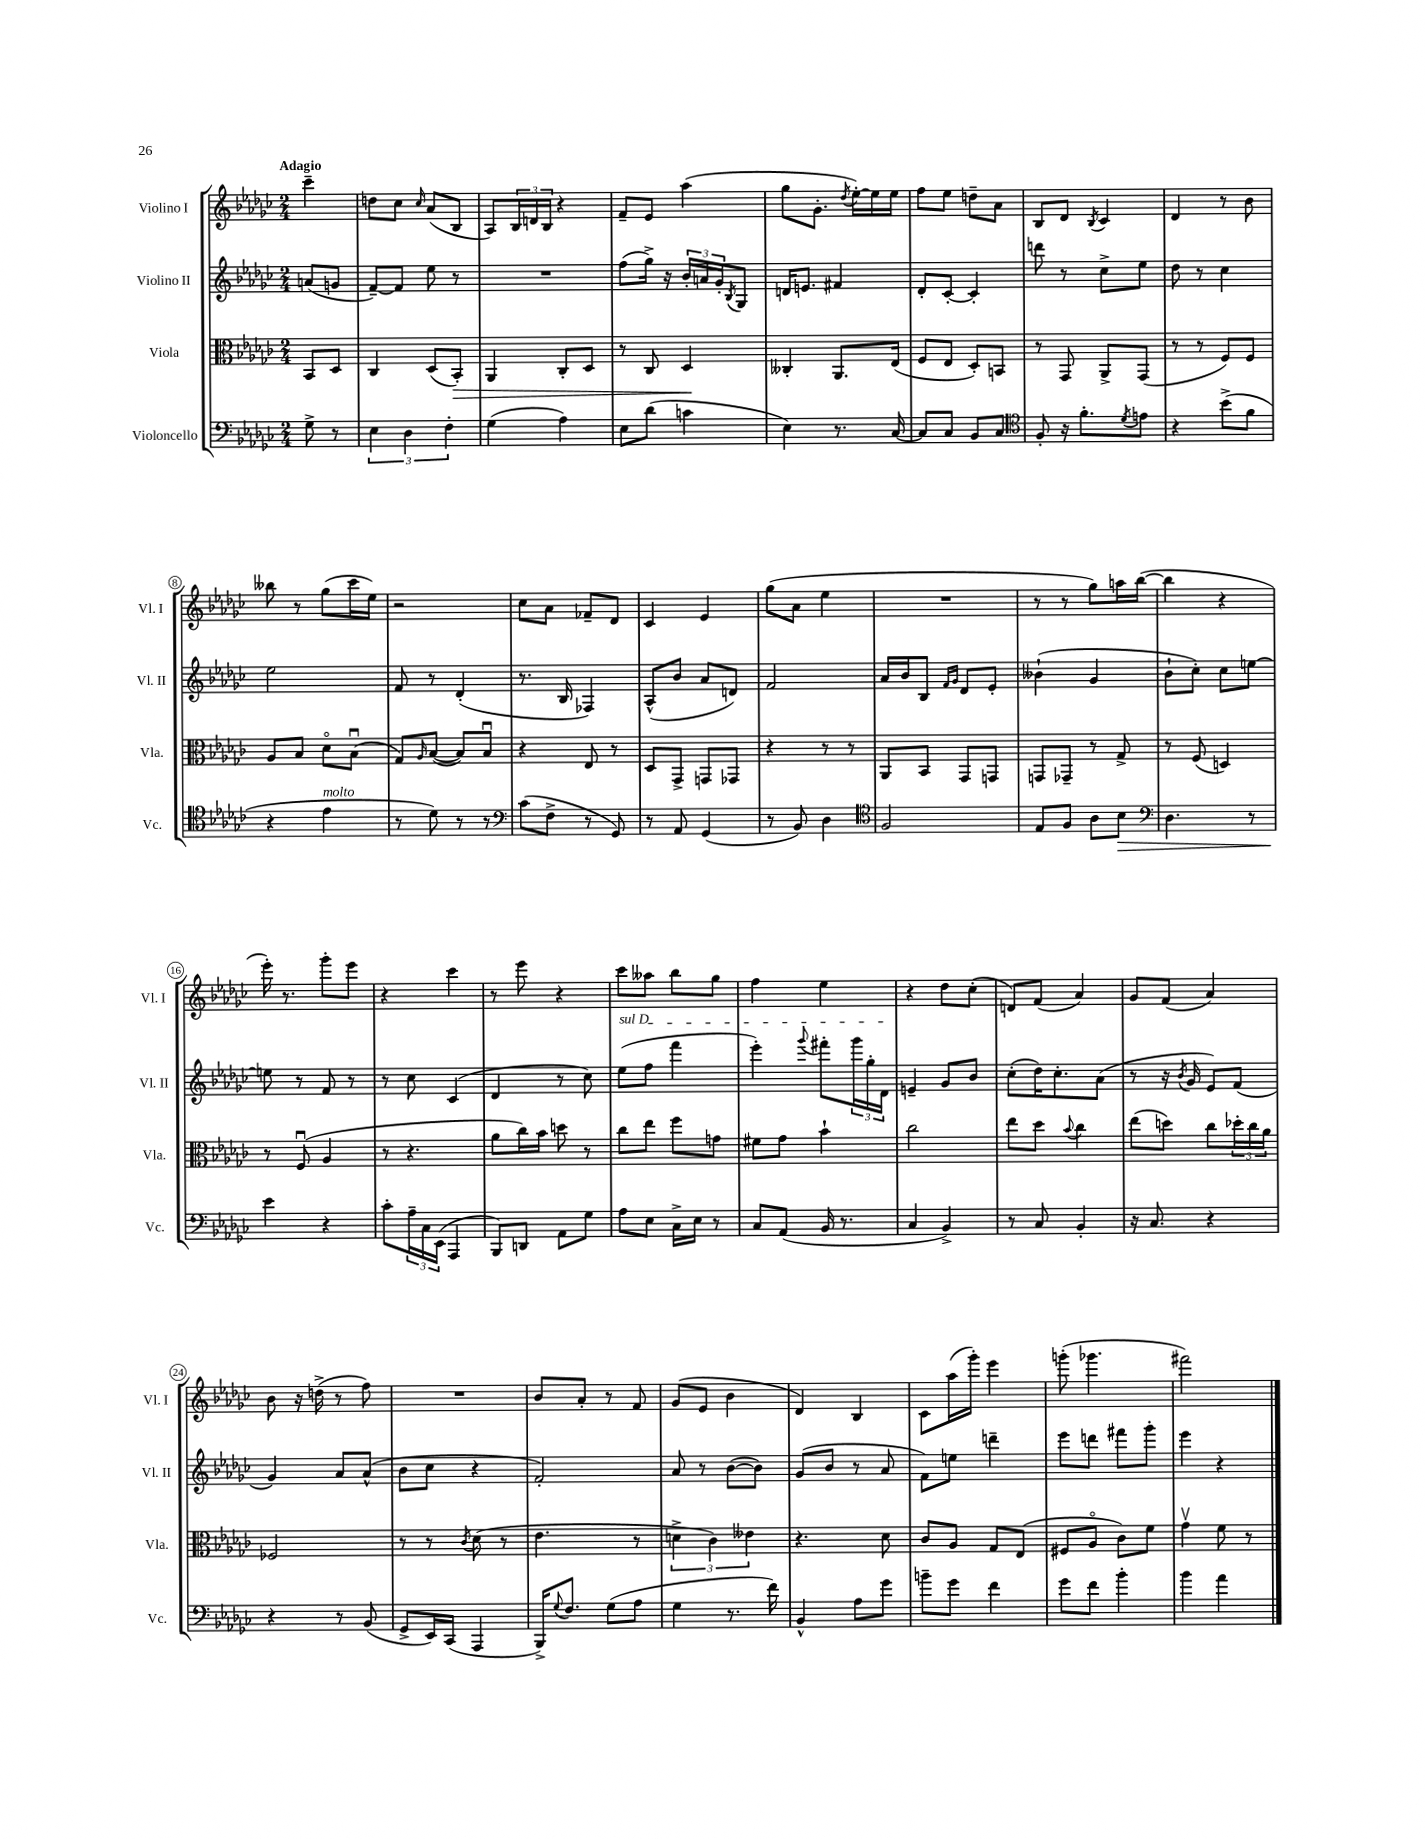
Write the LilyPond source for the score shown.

<<
\new StaffGroup <<
\new Staff = "s0" \with { instrumentName = "Violino I" shortInstrumentName = "Vl. I" } {
    \clef treble \key ges \major \numericTimeSignature \time 2/4 \partial 4 \tempo "Adagio"
    ces'''4-- |
    d''8 ces''8 \grace { ces''16 } aes'8( bes8 |
    aes8) \tuplet 3/2 { bes16 d'16 bes16 } r4 |
    f'8-- ees'8 aes''4( |
    ges''8 ges'8.-. \acciaccatura { des''8 } ees''16~-.) ees''16 ees''16 |
    f''8 ees''8 d''8-- aes'8 |
    bes8 des'8 \acciaccatura { bes8 } ces'4 |
    des'4 r8 bes'8 |
    beses''8 r8 ges''8( ces'''16 ees''16) |
    r2 |
    ces''8 aes'8 fes'8-- des'8 |
    ces'4 ees'4 |
    ges''8( aes'8 ees''4 |
    R2 |
    r8 r8 ges''8) a''16 bes''16~( |
    bes''4 r4 |
    ees'''16-.) r8. ges'''8-. ees'''8 |
    r4 ces'''4 |
    r8 ees'''8 r4 |
    ces'''8 aeses''8 bes''8 ges''8 |
    f''4 ees''4 |
    r4 des''8 ces''8-.( |
    d'8) f'8( aes'4) |
    ges'8 f'8( aes'4) |
    bes'8 r16 d''16->( r8 f''8) |
    R2 |
    bes'8 aes'8-. r8 f'8 |
    ges'8( ees'8 bes'4 |
    des'4) bes4 |
    ces'8 aes''16( ges'''16-.) ees'''4 |
    g'''8-.( ges'''4. |
    fis'''2) \bar "|." |
}
\new Staff = "s1" \with { instrumentName = "Violino II" shortInstrumentName = "Vl. II" } {
    \clef treble \key ges \major \numericTimeSignature \time 2/4 \partial 4
    a'8( g'8 |
    f'8~--) f'8 ees''8 r8 |
    R2 |
    f''8( ges''16->) r16 \tuplet 3/2 { bes'16-. a'16 ges'16-. } \acciaccatura { bes8 } ges8 |
    d'16 e'8. fis'4 |
    des'8-. ces'8~-. ces'4-. |
    d'''8 r8 ces''8-> ees''8 |
    des''8 r8 ces''4 |
    ees''2 |
    f'8 r8 des'4-.( |
    r8. bes16 fes4) |
    aes8-^( bes'8 aes'8 d'8) |
    f'2 |
    aes'16 bes'16 bes8 \grace { f'16 ges'16 } des'8 ees'8-. |
    beses'4-!( ges'4 |
    bes'8-! ces''8-.) ces''8 e''8~ |
    e''8 r8 f'8 r8 |
    r8 ces''8 ces'4( |
    des'4 r8 ces''8) |
    \once \override TextSpanner.bound-details.left.text = \markup { \italic "sul D" } ees''8\startTextSpan( f''8 f'''4 |
    ees'''4-.) \appoggiatura { ges'''8 } fis'''8-. \tuplet 3/2 { ges'''16 ges''16-. des'16\stopTextSpan } |
    e'4-- ges'8 bes'8 |
    ces''8-.( des''16) ces''8.-. aes'8( |
    r8 r16 \acciaccatura { bes'8 } ges'16 ees'8) f'8( |
    ges'4) aes'8 aes'8-^( |
    bes'8 ces''8 r4 |
    f'2-.) |
    aes'8 r8 bes'8~( bes'8) |
    ges'8( bes'8 r8 aes'8 |
    f'8) e''8 d'''4-- |
    ees'''8 d'''8 fis'''8 ges'''8-. |
    ees'''4 r4 \bar "|." |
}
\new Staff = "s2" \with { instrumentName = "Viola" shortInstrumentName = "Vla." } {
    \clef alto \key ges \major \numericTimeSignature \time 2/4 \partial 4
    bes,8 des8 |
    ces4 des8( bes,8-.\>) |
    aes,4 ces8-. des8 |
    r8 ces8 des4\! |
    ceses4-. aes,8. ees16( |
    f8 ees8 des8-.) b,8 |
    r8 ges,8 aes,8-> ges,8( |
    r8 r8 f8) f8 |
    aes8 bes8 des'8\flageolet bes8\downbow( |
    ges8) \grace { aes16 } bes8~( bes8) bes8\downbow |
    r4 ees8 r8 |
    des8 ges,8-> g,8 ges,8 |
    r4 r8 r8 |
    aes,8 bes,8 ges,8 g,8 |
    g,8 ges,8-- r8 ges8-> |
    r8 f8( d4) |
    r8 f8\downbow( aes4 |
    r8 r4. |
    aes'8 ces''16) bes'16 d''8 r8 |
    ces''8 ees''8 f''8 g'8 |
    fis'8 ges'8 bes'4-! |
    ces''2 |
    ees''8 des''8 \appoggiatura { bes'8 } ces''4 |
    ees''8( d''8) ces''8 \tuplet 3/2 { des''16-. ces''16 aes'16 } |
    fes2 |
    r8 r8 \acciaccatura { ces'8 } des'8( r8 |
    ees'4. r8 |
    \tuplet 3/2 { d'4-> ces'4) eeses'4 } |
    r4. des'8 |
    ces'8 aes8 ges8 ees8( |
    fis8 aes8\flageolet ces'8) f'8 |
    ges'4\upbow f'8 r8 \bar "|." |
}
\new Staff = "s3" \with { instrumentName = "Violoncello" shortInstrumentName = "Vc." } {
    \clef bass \key ges \major \numericTimeSignature \time 2/4 \partial 4
    ges8-> r8 |
    \tuplet 3/2 { ees4 des4 f4-. } |
    ges4( aes4) |
    ees8 des'8( c'4 |
    ees4) r8. ces16~ |
    ces8 ces8 bes,8 ces8 |
    \clef tenor f8-. r16 f'8.-. \acciaccatura { des'8 } e'8 |
    r4 bes'8->( f'8 |
    r4 ees'4^\markup { \italic "molto" } |
    r8 des'8) r8 r8 |
    \clef bass ces'8( f8-> r8 ges,8) |
    r8 aes,8 ges,4( |
    r8 bes,8) des4 |
    \clef tenor f2 |
    ees8 f8 aes8 bes8\> |
    \clef bass des4. r8 |
    ees'4\! r4 |
    ces'8-. \tuplet 3/2 { aes16-- ces16 ees,16( } aes,,4 |
    bes,,8) d,8 aes,8 ges8 |
    aes8 ees8 ces16-> ees16 r8 |
    ces8 aes,8( bes,16 r8. |
    ces4 bes,4->) |
    r8 ces8 bes,4-. |
    r16 ces8. r4 |
    r4 r8 bes,8( |
    ges,8-> ees,16) ces,16( aes,,4 |
    bes,,16->) \appoggiatura { ges8 } f8. ges8( aes8 |
    ges4 r8. f'16) |
    bes,4-^ aes8 ges'8 |
    b'8-- ges'8 f'4 |
    ges'8 f'8 bes'4-. |
    bes'4 aes'4 \bar "|." |
}
>>
>>
\layout { \context { \Score \override BarNumber.stencil = #(make-stencil-circler 0.1 0.3 ly:text-interface::print) } }
